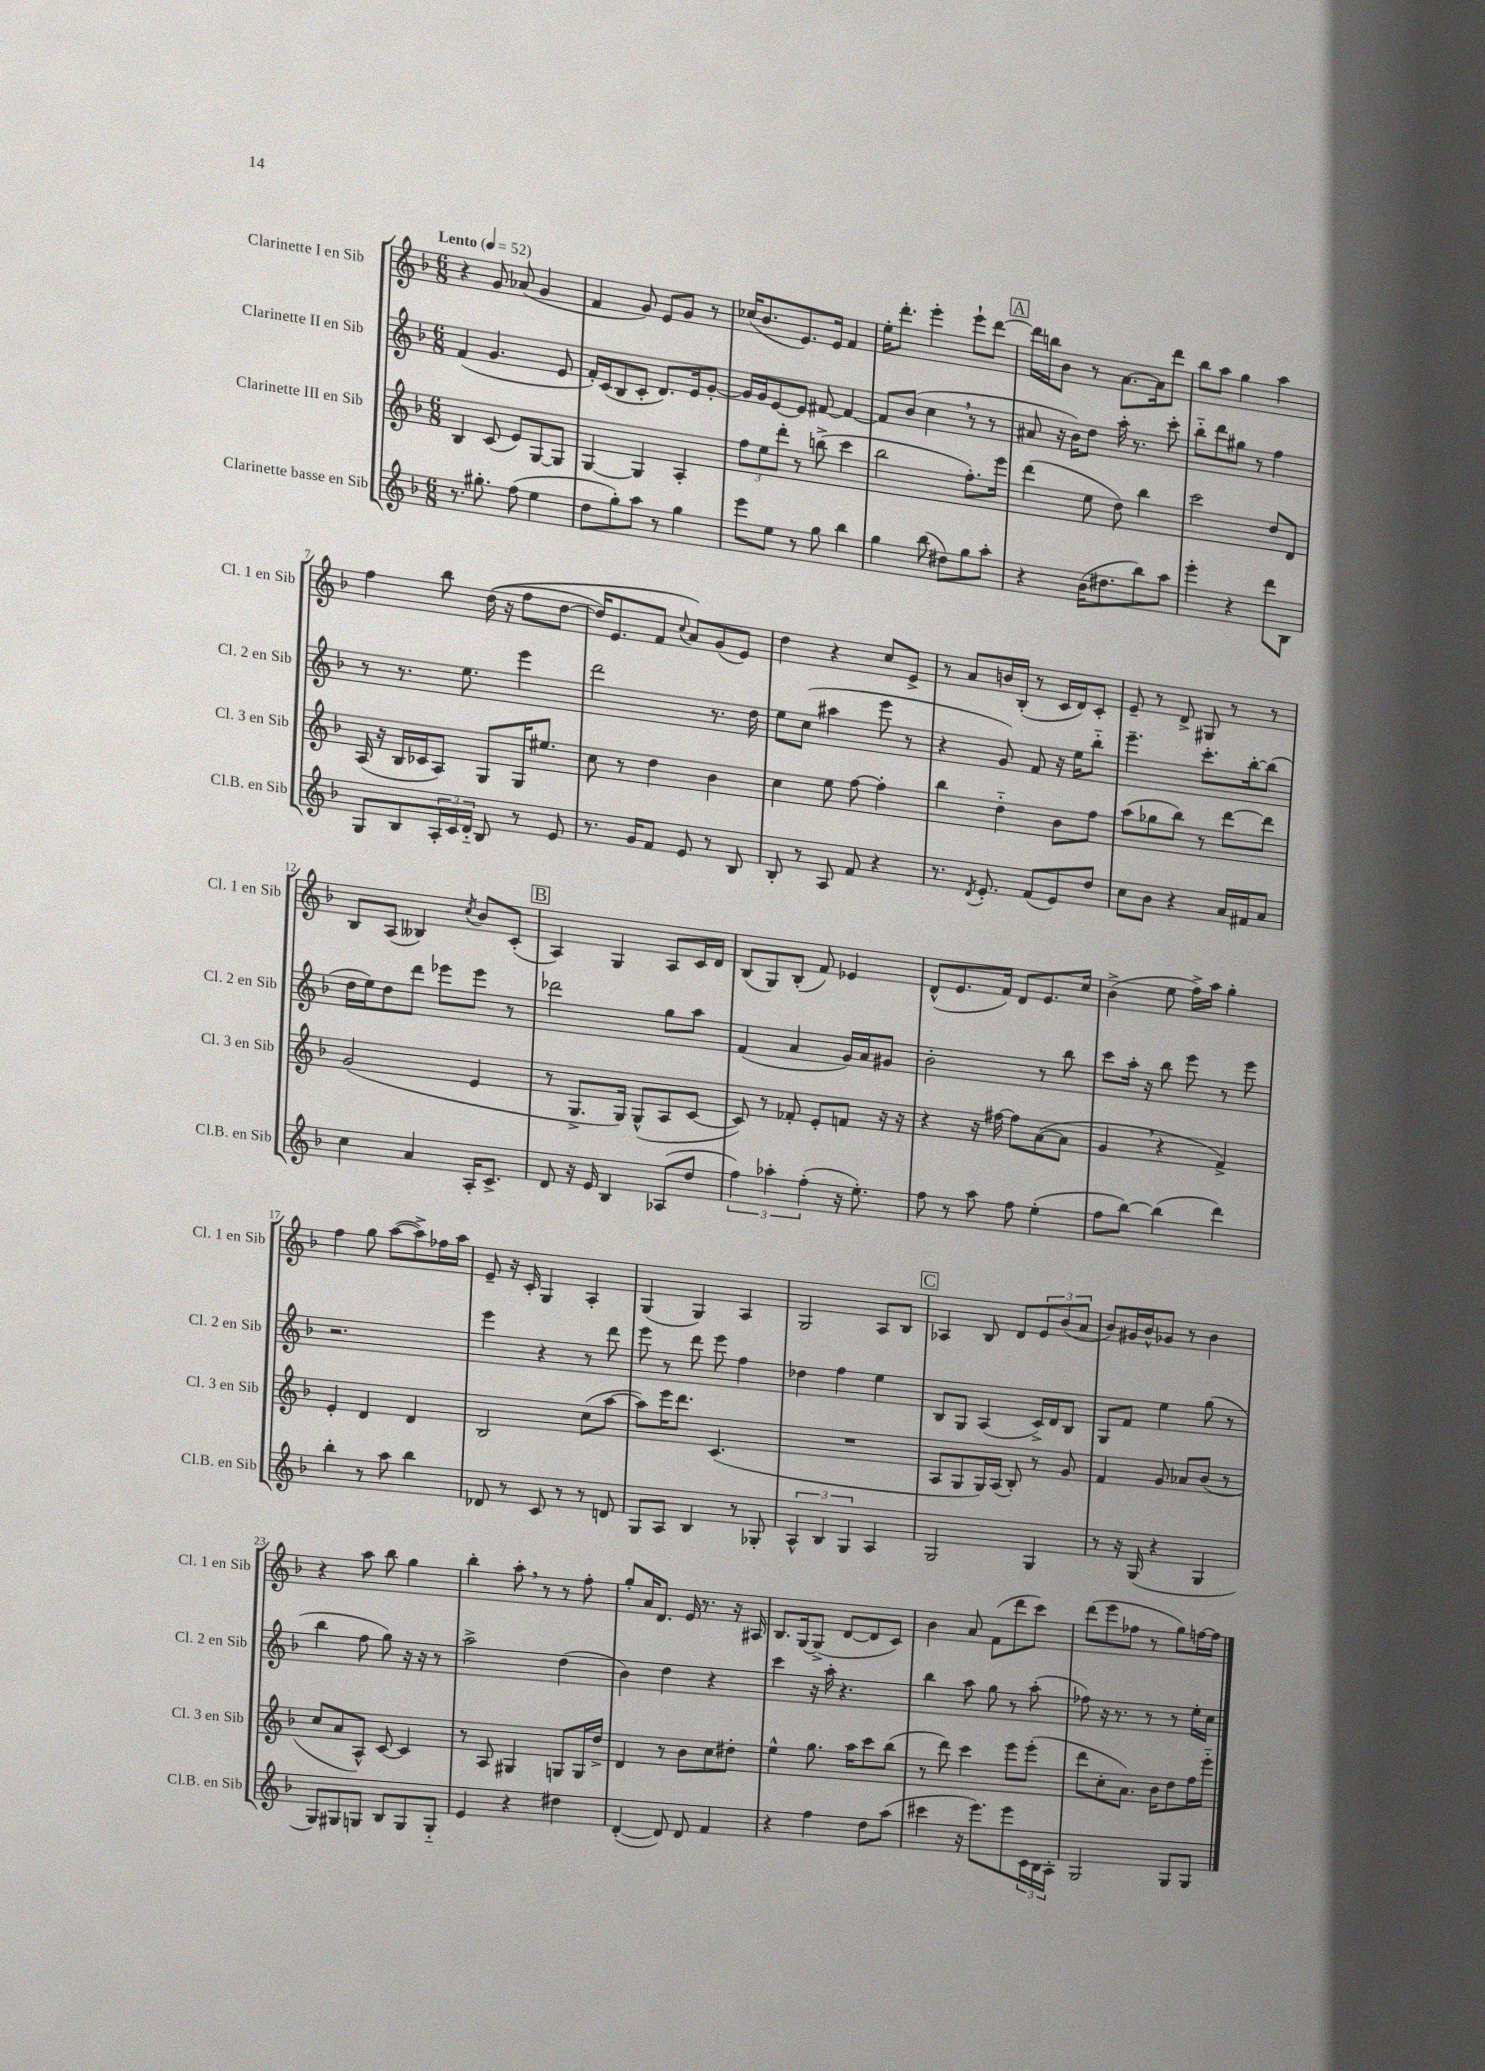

**kern	**kern	**kern	**kern
*staff4	*staff3	*staff2	*staff1
*clefG2	*clefG2	*clefG2	*clefG2
*k[b-]	*k[b-]	*k[b-]	*k[b-]
*M6/8	*M6/8	*M6/8	*M6/8
*MM52	*MM52	*MM52	*MM52
8.r	4B-	(4f	4r
8.gg#'	.	.	.
.	(8c	4.g	8g
(8ff	8e)	.	(8a-
4ee	[8G	.	4g
.	8G]	8e	.
=	=	=	=
8dd	[4G	16f')	4f
.	.	(16c	.
8gg')	.	8B-	.
8aa	4G]	8c'	8g)
8r	.	8.d)	8e
4gg	4A'	.	8g
.	.	16e	.
.	.	[8g'	8r
=	=	=	=
8eee	12ff	16g]	(16cc-
.	.	16g	8.b-
.	12ee	.	.
8ee	.	[8e	.
.	12ddd'	.	.
8r	8r	8e]	8.e)
8gg	(8bb^	[8f#	.
.	.	.	16e
4bb-	4ccc	4f#_	4f
=	=	=	=
4gg	2bb-	8f#]	16ee'
.	.	.	8.ddd'
.	.	(8b-	.
(8bb-	.	4cc	4eee'
8dd#)	.	.	.
8gg	8.ff')	8r	8eee`
8aa'	.	8r	[8ddd
.	16eee	.	.
=	=	=	=
4r	(4ddd	8a#	16ddd]
.	.	.	16bb
.	.	16r	8b-
.	.	16b-)	.
(16b-	8ee	8dd	8r
8.dd#	.	.	.
.	8dd)	16aa'	[8.a
.	.	8.r	.
8bb-)	4bb-	.	.
.	.	.	16a]
8aa	.	8ccc'	8ddd
=	=	=	=
4eee'	2ccc	8bb-'~	8bb-
.	.	8ddd	8aa
4r	.	8gg#	4gg
.	.	8r	.
8ddd	8dd	4ff	4aa
8B-	8d	.	.
=	=	=	=
8G	(16A	8r	4ff
.	16r	.	.
8B-	16B-	8.r	.
.	16c-	.	.
24A'	8A)	.	8bb-
24c	.	.	.
.	.	8.ee	.
24d'~	.	.	.
8B-	8G	.	&((16dd
.	.	.	16r
8r	16G	4eee	8ff
.	8.ee#	.	.
8e	.	.	[8dd
=	=	=	=
8.r	8cc	2ddd	16dd])
.	.	.	8.e
.	8r	.	.
16g	.	.	.
8f	4dd	.	8f
.	.	.	8qqcc
8e	.	.	8a&)
8r	4b-	8.r	(8g
8B-	.	.	8e)
.	.	16dd	.
=	=	=	=
8B-'	4cc	8ee	4dd
8r	.	(8cc	.
8A	8ee	4aa#	4r
8f	[8ff	.	.
4r	4ff']	8eee	8cc
.	.	8r	8e^
=	=	=	=
8.r	4bb-	4r	8r
.	.	.	8a
8qd	.	.	.
8.e'	.	.	.
.	4dd'~	8g)	16b
.	.	.	(16B-'
(8f	.	8f	8r
8e)	8b-	16r	16c
.	.	16ee	16d)
8dd	8ff	8bb-'~	8c'
=	=	=	=
8cc	(8aa	4.eee~	8e~
8b-	8gg-	.	8r
4r	8bb-)	.	8d^
.	8r	8.ccc'	8G#
16a	[8ddd	.	8r
16f#	.	[16bb-'	.
8a	8ddd]	(8bb-]	8r
=	=	=	=
4cc	(2g	16dd	8B-
.	.	16ee)	.
.	.	8dd	(8A
4a	.	8ddd	4B--)
.	.	8eee-	.
.	.	.	8qcc
16A'	4e	8eee-	8b-
8.c^	.	.	.
.	.	8r	(8c'
=	=	=	=
8d	8r	2ddd-	4A)
16r	8.G^	.	.
16e	.	.	.
4B-	.	.	4G
.	16G)	.	.
.	(8G^^	.	.
(8A-	8A	8gg	8A
8dd	[8c	8aa	16c
.	.	.	16d
=	=	=	=
6ff)	8c])	(4f	(8B-
.	8r	.	8G)
6aa-'	.	.	.
.	8f-'	4a	(8B-'
(6ff'	.	.	.
.	8e'	.	8f)
16r	8f	16g)	4e-
8.ee')	.	16a	.
.	16r	8g#	.
.	16r	.	.
=	=	=	=
8ff	4r	2b-'	(8d^^
8r	.	.	8.e
8aa	16r	.	.
.	[16ff#	.	16f)
8ff	8ff#]	.	8d
(4ee'	([8a	8r	8.e
.	8a]	8bb-	.
.	.	.	16cc
=	=	=	=
8ff	4g	8ccc	(4b-^
[8bb-)	.	16aa'	.
.	.	16r	.
(4bb-]	4r	8bb-	8ee
.	.	8eee	16ff^)
.	.	.	16aa
4ddd)	4f^)	8r	4gg'
.	.	8eee	.
=	=	=	=
4bb-'	4e'	2.r	4ff
8r	4d	.	8gg
8aa	.	.	([8aa
4bb-	4d	.	8aa^])
.	.	.	16ff-
.	.	.	16aa
=	=	=	=
8d-	2B-	4eee	8e~
8r	.	.	16r
.	.	.	16c'
8c	.	4r	4G
8r	.	.	.
8r	(8cc	8r	4A'
8d	[8aa	8ddd	.
=	=	=	=
8G	8aa])	8eee	(4G
8A	16eee	8r	.
.	8.ddd	.	.
4B-	.	8ddd	4G)
.	(4.c	8eee	.
8r	.	4ff	4A
8G-'	.	.	.
=	=	=	=
6A^^	2.r	4dd-	2G
6B-	.	.	.
.	.	4ff	.
6G	.	.	.
4A	.	4ee	8A
.	.	.	8B-
=	=	=	=
2G	8A	8B-	4A-
.	8G	8G	.
.	16G)	(4A	8B-
.	(16A	.	.
.	8B-')	.	8d
4G	8r	16c^)	12e
.	.	16d	.
.	.	.	(12b-
.	8g	8B-	.
.	.	.	12a
=	=	=	=
8r	4f	8G	8b-)
16r	.	8f	16g#
(16G	.	.	16b-^^
4r	8g	4ee	8g-
.	8a-	.	8r
4G	(8b-	(8gg	4b-
.	8r	8r	.
=	=	=	=
8G)	8cc	4bb-	4r
8G#	8a	.	.
8G	8A^^)	8ff	8aa
8B-	[8c	8gg)	8bb-
8G	4c]	16r	4gg
.	.	16r	.
8G'~	.	8r	.
=	=	=	=
4e	8r	2aa^	4bb-'
.	8A	.	.
4r	4G#	.	8aa'
.	.	.	8r
4dd#	8G	(4dd	8r
.	16G	.	8ff'
.	16dd^	.	.
=	=	=	=
([4d'	4d	4b-)	8gg'
.	.	.	16a
.	.	.	8.d
8d])	8r	4dd	.
8d	8b-	.	16e
.	.	.	8.r
4f	8cc	4r	.
.	8dd#'	.	16r
.	.	.	16A#
=	=	=	=
4r	4ee^^	4ccc	8.B-
.	.	.	[16G
4ff	8.gg	16r	(8G^]
.	.	16aa'	.
.	.	4.r	[8d
.	16aa	.	.
8dd	8ccc	.	8d]
(8aa	(8bb-	.	8c)
=	=	=	=
4ccc#	8r	4bb-	4b-
.	8ddd)	.	.
16r	4ccc	8aa	8a
8.eee)	.	.	.
.	.	8gg	(8f
8eee	8eee	8r	8ddd
24c	(8eee'	(8aa'	8ccc)
24B-	.	.	.
24A'	.	.	.
=	=	=	=
2G	8ddd	8ff-)	(8ddd
.	8cc'	16r	8eee
.	.	8.r	.
.	8.a)	.	8ff-
.	.	8r	8r
.	16b-	.	.
8G	8dd	8r	8gg)
8G	16ff	16ee'	[16ff
.	16eee'~	16cc	16ff]
==	==	==	==
*-	*-	*-	*-
